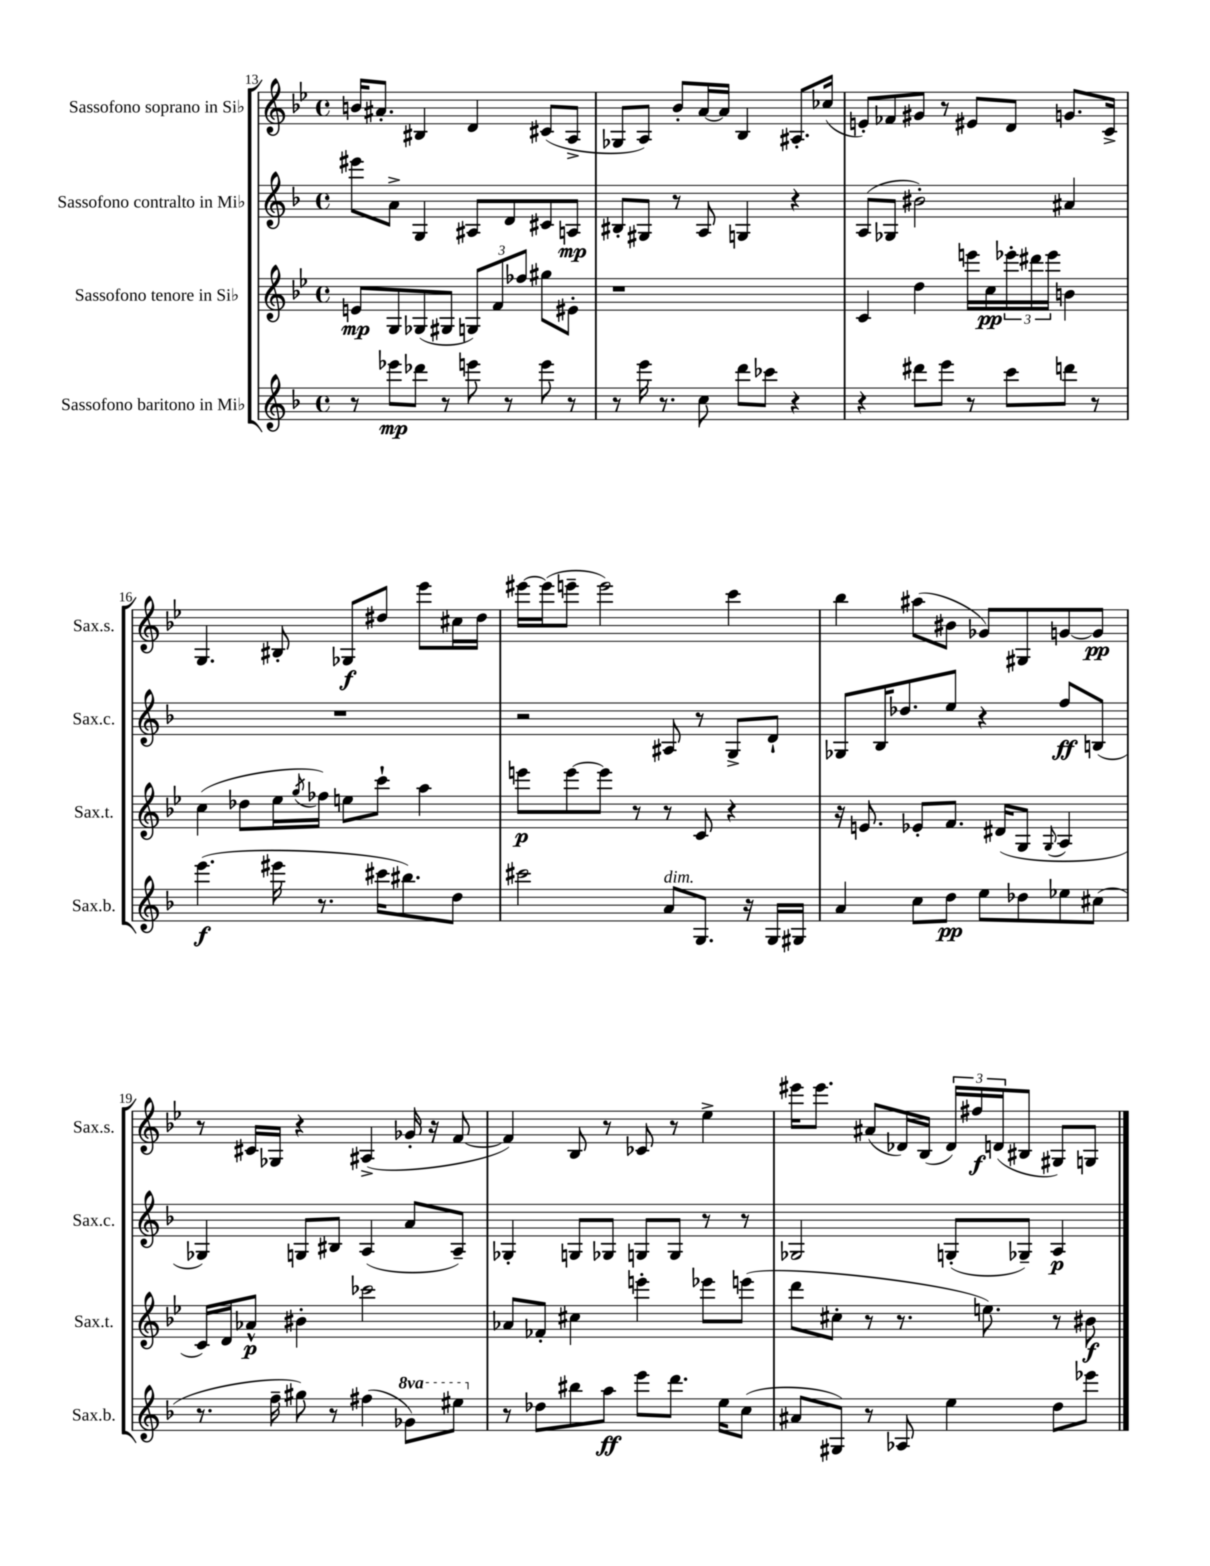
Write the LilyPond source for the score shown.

<<
\new StaffGroup <<
\new Staff = "s0" \with { instrumentName = "Sassofono soprano in Sib" shortInstrumentName = "Sax.s." } {
    \clef treble \key bes \major \defaultTimeSignature \time 4/4
    b'16 ais'8.-. bis4 d'4 cis'8( a8-> |
    ges8 a8) bes'8-. a'16~ a'16 bes4 ais8.-. ces''16( |
    e'8-.) fes'8 gis'8 r8 eis'8 d'8 g'8. c'16-> |
    g4. bis8-. ges8\f dis''8 ees'''8 cis''16 dis''16 |
    eis'''16~ eis'''16( e'''8-- e'''2) c'''4 |
    bes''4 ais''8( bis'8 ges'8) gis8 g'8~ g'8\pp |
    r8 cis'16 ges16 r4 ais4->( ges'16-. r16 f'8~ |
    f'4) bes8 r8 ces'8 r8 ees''4-> |
    eis'''16 eis'''8. ais'8( des'16) bes16( \tuplet 3/2 { des'16) fis''16\f d'16( } bis8 gis8) g8 \bar "|." |
}
\new Staff = "s1" \with { instrumentName = "Sassofono contralto in Mib" shortInstrumentName = "Sax.c." } {
    \clef treble \key f \major \defaultTimeSignature \time 4/4
    eis'''8 a'8-> g4 ais8 d'8 cis'8 a8\mp |
    bis8-. gis8 r8 a8 g4 r4 |
    a8( ges8 bis'2-.) ais'4 |
    R1 |
    r2 ais8 r8 g8-> d'8-! |
    ges8 bes16 des''8. e''8 r4 f''8\ff b8( |
    ges4) g8 bis8 a4( a'8 a8--) |
    ges4-. g8 ges8 g8 g8 r8 r8 |
    ges2 g8-.( ges8--) a4\p \bar "|." |
}
\new Staff = "s2" \with { instrumentName = "Sassofono tenore in Sib" shortInstrumentName = "Sax.t." } {
    \clef treble \key bes \major \defaultTimeSignature \time 4/4
    e'8\mp g8 ges8( gis8 \tuplet 3/2 { g8) f'8 fes''8 } gis''8 eis'8-. |
    r1 |
    c'4 d''4 e'''16 c''16\pp \tuplet 3/2 { ees'''16-. dis'''16 ees'''16 } b'4 |
    c''4( des''8 ees''16 \acciaccatura { g''8 } fes''16) e''8 c'''8-! a''4 |
    e'''8\p e'''8~ e'''8 r8 r8 c'8 r4 |
    r16 e'8. ees'8-. f'8. dis'16( g8 \appoggiatura { g8 } a4 |
    c'16) d'16 aes'8-^\p bis'4-. ces'''2 |
    aes'8 fes'8-. cis''4 e'''4-. ees'''8 e'''8( |
    d'''8 cis''8-. r8 r8. e''8.) r8 bis'8\f \bar "|." |
}
\new Staff = "s3" \with { instrumentName = "Sassofono baritono in Mib" shortInstrumentName = "Sax.b." } {
    \clef treble \key f \major \defaultTimeSignature \time 4/4 \set Staff.ottavationMarkups = #ottavation-simple-ordinals
    r8 ees'''8\mp des'''8 r8 e'''8 r8 e'''8 r8 |
    r8 e'''16 r8. c''8 d'''8 ces'''8 r4 |
    r4 dis'''8 e'''8 r8 c'''8 d'''8 r8 |
    e'''4.\f( eis'''16 r8. cis'''16 bis''8.) d''8 |
    cis'''2 a'8^\markup { \italic "dim." } g8. r16 g16 gis16 |
    a'4 c''8 d''8\pp e''8 des''8 ees''8 cis''8( |
    r8. f''16-- gis''8) r8 fis''4( \ottava #1 ges''8) eis'''8 \ottava #0 |
    r8 des''8 bis''8 a''8\ff e'''8 d'''8. e''16 c''8( |
    ais'8 gis8) r8 aes8 e''4 d''8 ees'''8 \bar "|." |
}
>>
>>
\layout { \context { \Score currentBarNumber = #13 } }
